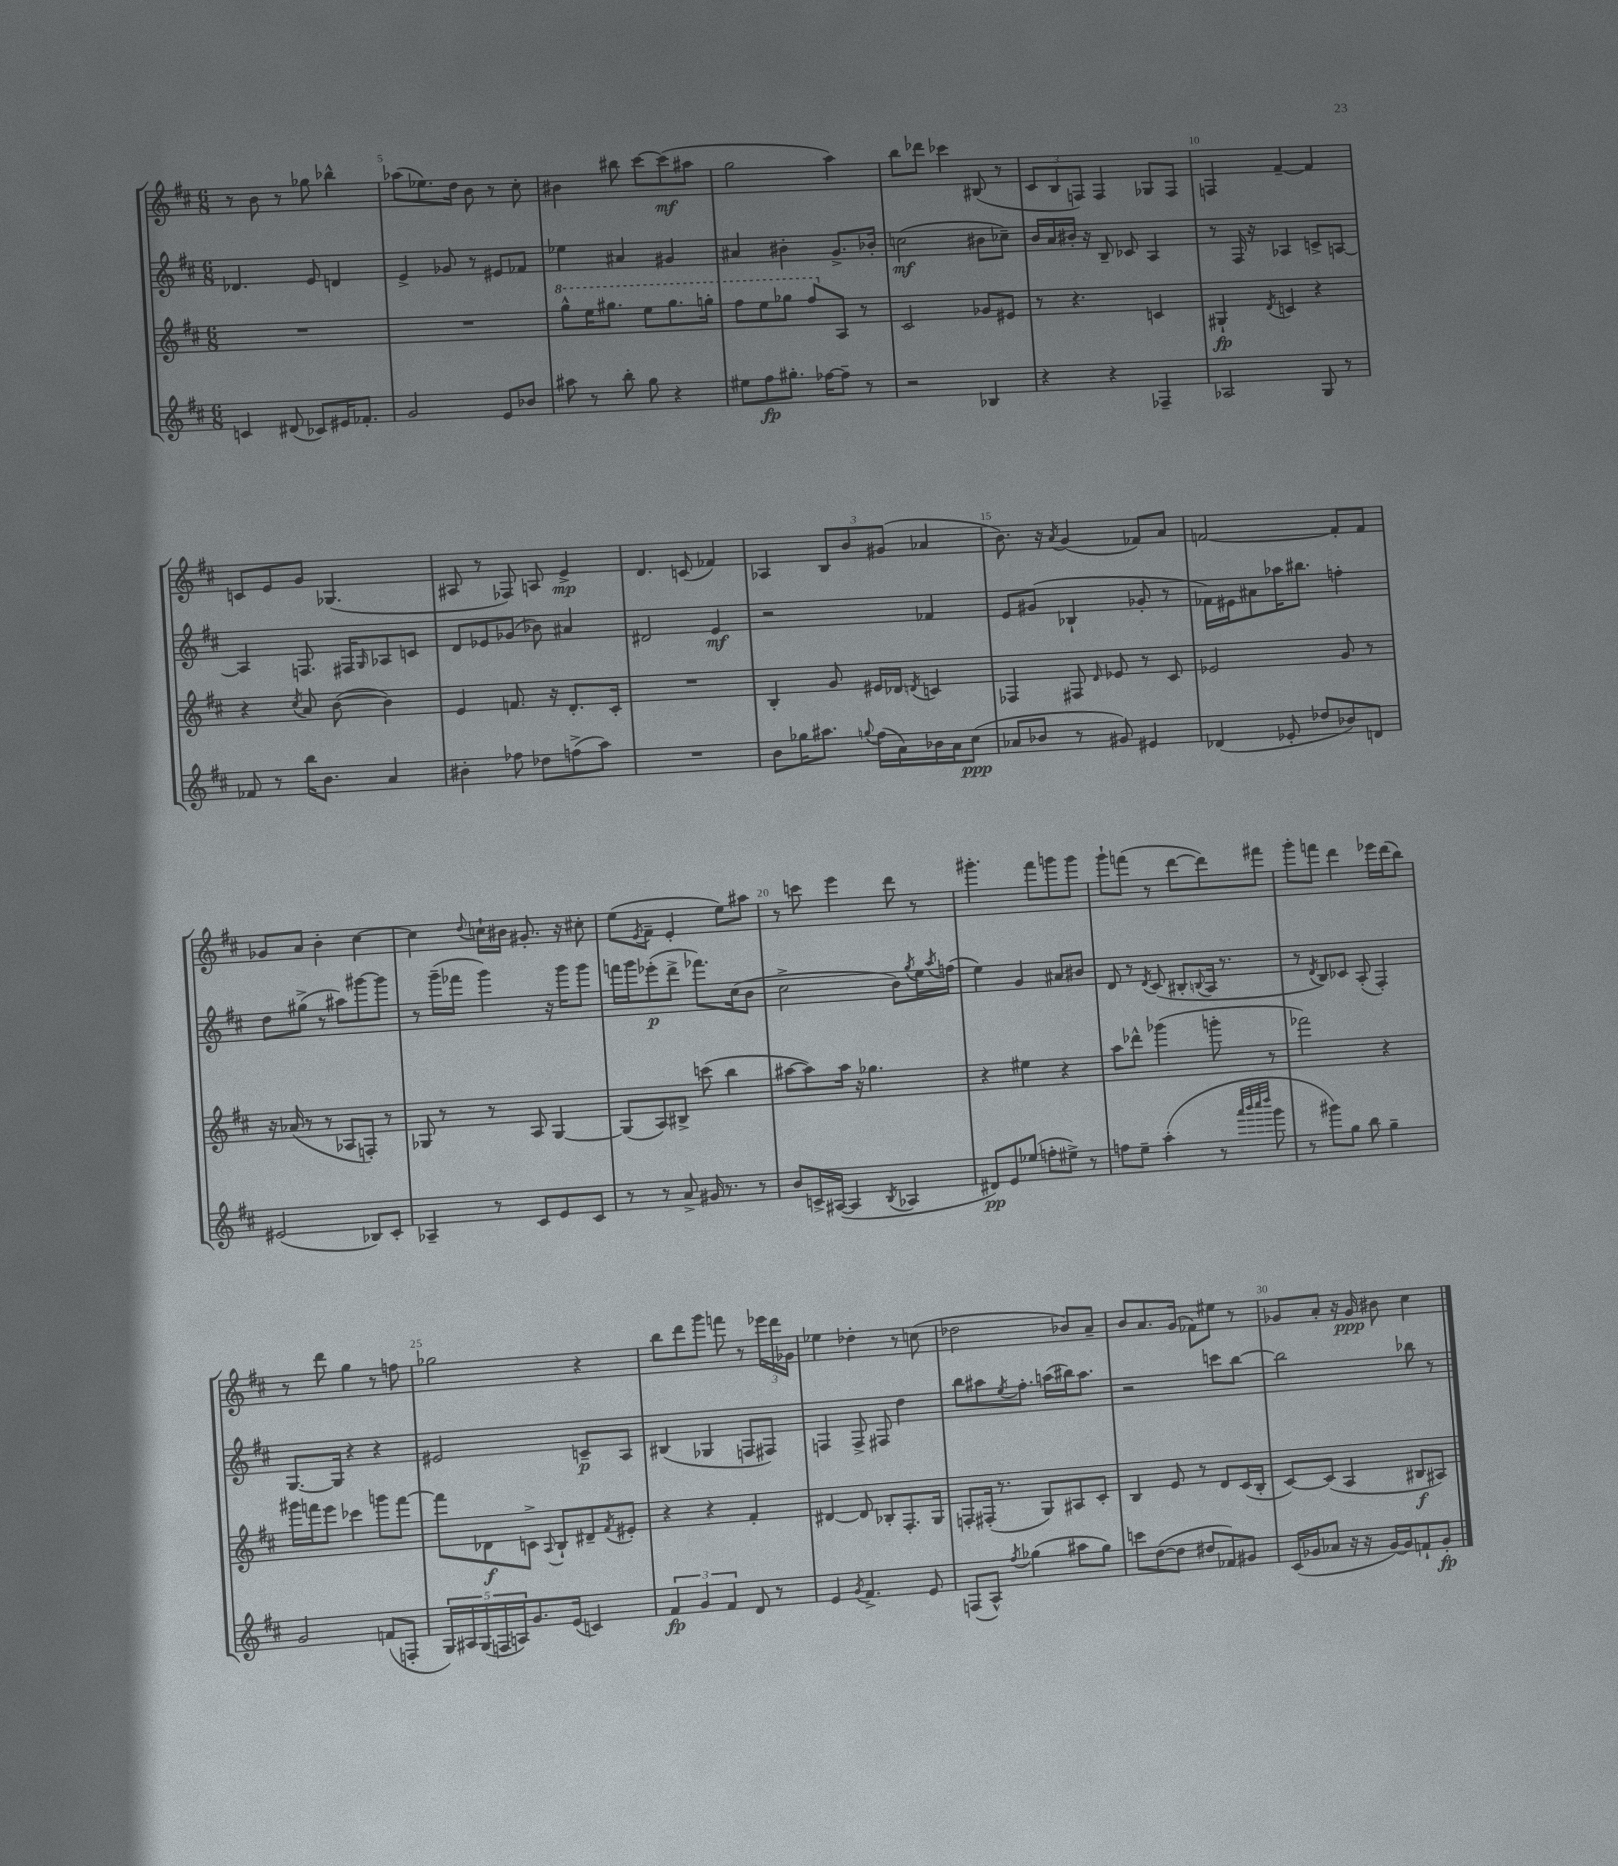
<<
\new StaffGroup <<
\new Staff = "s0" {
    \clef treble \key d \major \numericTimeSignature \time 6/8
    r8 b'8 r8 ges''8 bes''4-^ |
    aes''8( ees''8.) d''16 b'8 r8 cis''8-. |
    bis'4 bis''8 cis'''8~ cis'''8\mf( ais''8 |
    g''2 a''4) |
    b''8 des'''8 ces'''4 bis8( r8 |
    \tuplet 3/2 { cis'8 b8 f8) } f4 ges8 f8 |
    f4 fis'4~-- fis'4 |
    c'8 e'8 g'8 ges4.( |
    ais8 r8 fes8) a8 e'4->\mp |
    d'4. c'8( fes'4) |
    aes4 \tuplet 3/2 { b8 b'8 gis'8( } aes'4 |
    b'8.) r16 \acciaccatura { a'8 } g'4( fes'8) a'8 |
    f'2~ f'8-. f'8 |
    ges'8 a'8 b'4-. cis''4~ |
    cis''4 \appoggiatura { d''8 } c''16-! bis'16 gis'8.-. r16 cis''8-. |
    e''8( \acciaccatura { e'8 } fis'8-- e'4-. e''8) ais''8 |
    r8 c'''8 e'''4 d'''8 r8 |
    gis'''4.-. fis'''8 g'''8 g'''8 |
    g'''8-! f'''8( r8 d'''8~ d'''8) fis'''8 |
    g'''8-. f'''8 d'''4 ees'''16 d'''16( b''8) |
    r8 d'''8 g''4 r8 f''8 |
    ges''2 r4 |
    b''8 d'''8 g'''8 f'''8 r8 \tuplet 3/2 { ees'''16 d'''16 ges'16 } |
    ees''4 des''4-. r8 c''8( |
    des''2 bes'8) a'8-- |
    b'8 a'8. g'16( fes'8) eis''8 r8 |
    ges'8 a'8-. r16 ges'16\ppp bis'8 cis''4 \bar "|." |
}
\new Staff = "s1" {
    \clef treble \key d \major \numericTimeSignature \time 6/8
    des'4. e'8 d'4 |
    e'4-> ges'8 r8 eis'8 fes'8 |
    ees''4 ais'4 gis'4 |
    ais'4 bis'4-. g'8.-> bes'16-. |
    c''2\mf( bis'8 ces''8--) |
    b'16 a'16 bis'16-. r16 b8-- ces'8 a4 |
    r8 fis16 r16 aes4 c'8-> a8~ |
    a4 f8. fis16 \grace { g16 } aes8 c'8 |
    d'8 ees'8 ges'8( bes'8) ais'4 |
    dis'2 e'4\mf |
    r2 fes'4 |
    e'8 gis'8( bes4-! ges'8-. r8 |
    fes'16) eis'16 ais'8 aes''16 bis''8. f''4-. |
    d''8 gis''8->( r8 ais''8) gis'''8~ gis'''8 |
    r8 g'''16--( fes'''16 g'''4) r16 g'''16 g'''8 |
    f'''16 g'''16 ees'''8-.\p( d'''8-> fes'''8.) cis''16( b'8 |
    cis''2-> b'8) \acciaccatura { g''8 } e''16 \acciaccatura { a''8 } f''16( |
    e''4) g'4 ais'8 bis'8 |
    d'8 r8 \acciaccatura { d'8 } cis'8( bis8-. \appoggiatura { b8 } a16 r8. |
    r8 \acciaccatura { d'8 } b8) ces'8 a8-.( fis4-.) |
    g8.~ g16 r4 r4 |
    eis'2 c'8--\p a8 |
    bis4( ges4 f8 fis8) |
    f4 f8-> fis8 d''4 |
    b''8 ais''8 \acciaccatura { e''8 } fis''8.-. a''16( bis''16) a''8. |
    r2 c'''8 b''8~ |
    b''2 bes''8 r8 \bar "|." |
}
\new Staff = "s2" {
    \clef treble \key d \major \numericTimeSignature \time 6/8
    R2. |
    R2. |
    \ottava #1 g'''8-^ e'''16 gis'''8. e'''8 gis'''8. g'''16-. |
    fis'''8 e'''8 ges'''8 fis'''8 \ottava #0 a8 r8 |
    cis'2 ges'8 eis'8 |
    r8 r4. c'4 |
    gis4-!\fp \acciaccatura { d'8 } c'4 r4 |
    r4 \acciaccatura { cis''8 } a'8 b'8~( b'4) |
    e'4 f'8. r16 d'8.-. cis'16-. |
    R2. |
    b4-. g'8 eis'16 des'16 \acciaccatura { d'8 } c'4 |
    fes4 fis8 \grace { d'16 } ees'8 r8 cis'8 |
    ees'2 g'8 r8 |
    r16 aes'16( r8 r8 aes8 f8-.) r8 |
    ges8 r8 r8 a8 ges4~ |
    ges8( a8) bis8-> c'''8( b''4 |
    ais''8~ ais''8) ais''16 r16 ges''4. |
    r4 eis''4 r4 |
    a''8 des'''8-^ ges'''4( g'''8-. r8 |
    fes'''2) r4 |
    gis'''16 f'''16 e'''8 ces'''4 g'''8 f'''8~ |
    f'''8 des'8\f c'8-> \appoggiatura { a8 } b8-! dis'8-- \acciaccatura { fis'8 } eis'8-. |
    r4 r4 fis'4-. |
    dis'4~ dis'8 bes8-. fis8.-. g16 |
    f8-. fis16-.( r8. g8) ais8 cis'8-. |
    b4 e'8 r8 d'8 cis'16( b16-. |
    cis'8~) cis'8( a4 bis8\f ais8) \bar "|." |
}
\new Staff = "s3" {
    \clef treble \key d \major \numericTimeSignature \time 6/8
    c'4 dis'8( ces'8) eis'16 fes'8.-. |
    g'2 e'8 bes'8 |
    ais''8 r8 b''8-. g''8 r4 |
    eis''8 fis''8\fp gis''8.-. fes''16~ fes''8-- r8 |
    r2 bes4 |
    r4 r4 fes4-- |
    aes2 g8 r8 |
    fes'8 r8 b''16 b'8. a'4 |
    bis'4-. fes''8 des''8 f''8->( a''8) |
    R2. |
    b'8 ges''16 ais''8. \appoggiatura { g''8 } fis''16( a'16) bes'16 a'16 cis''8\ppp( |
    aes'8 bes'8 r8 gis'8) eis'4 |
    des'4( ees'8-. des''8 bes'8) d'8 |
    eis'2( bes8) cis'8-. |
    aes4-- r8 cis'8 e'8 cis'8 |
    r8 r8 a'8-> gis'16 r8. r8 |
    b'8 c'16-> ais16~( ais4 \acciaccatura { b8 } aes4 |
    dis'8\pp) e'8 ees''8( f''8-. eis''8->) r8 |
    f''8 e''8-- a''4-.( r8 \grace { a'''32 b'''32 cis''''32 d''''32 } g'''8 |
    r8 gis'''8) g''8 b''8 g''4-- |
    g'2 f'8( f8-. |
    \tuplet 5/4 { g16) ais16 g16( f16 a16) } g'8. e'16( c'4) |
    \tuplet 3/2 { fis'4\fp g'4 fis'4 } d'8 r8 |
    e'4 \acciaccatura { g'8 } fis'4.-> e'8 |
    f8( a8-^) \acciaccatura { fis''8 } ges''4( ais''8 ges''8) |
    c'''8 d''8~( d''8 dis''8 fes'8) gis'8 |
    cis'16( ges'16 aes'8 r16 r16 ges'16~) ges'16 f'8-! ges'8-.\fp \bar "|." |
}
>>
>>
\layout { \context { \Score currentBarNumber = #4 \override BarNumber.break-visibility = ##(#f #t #t) barNumberVisibility = #(every-nth-bar-number-visible 5) } }
